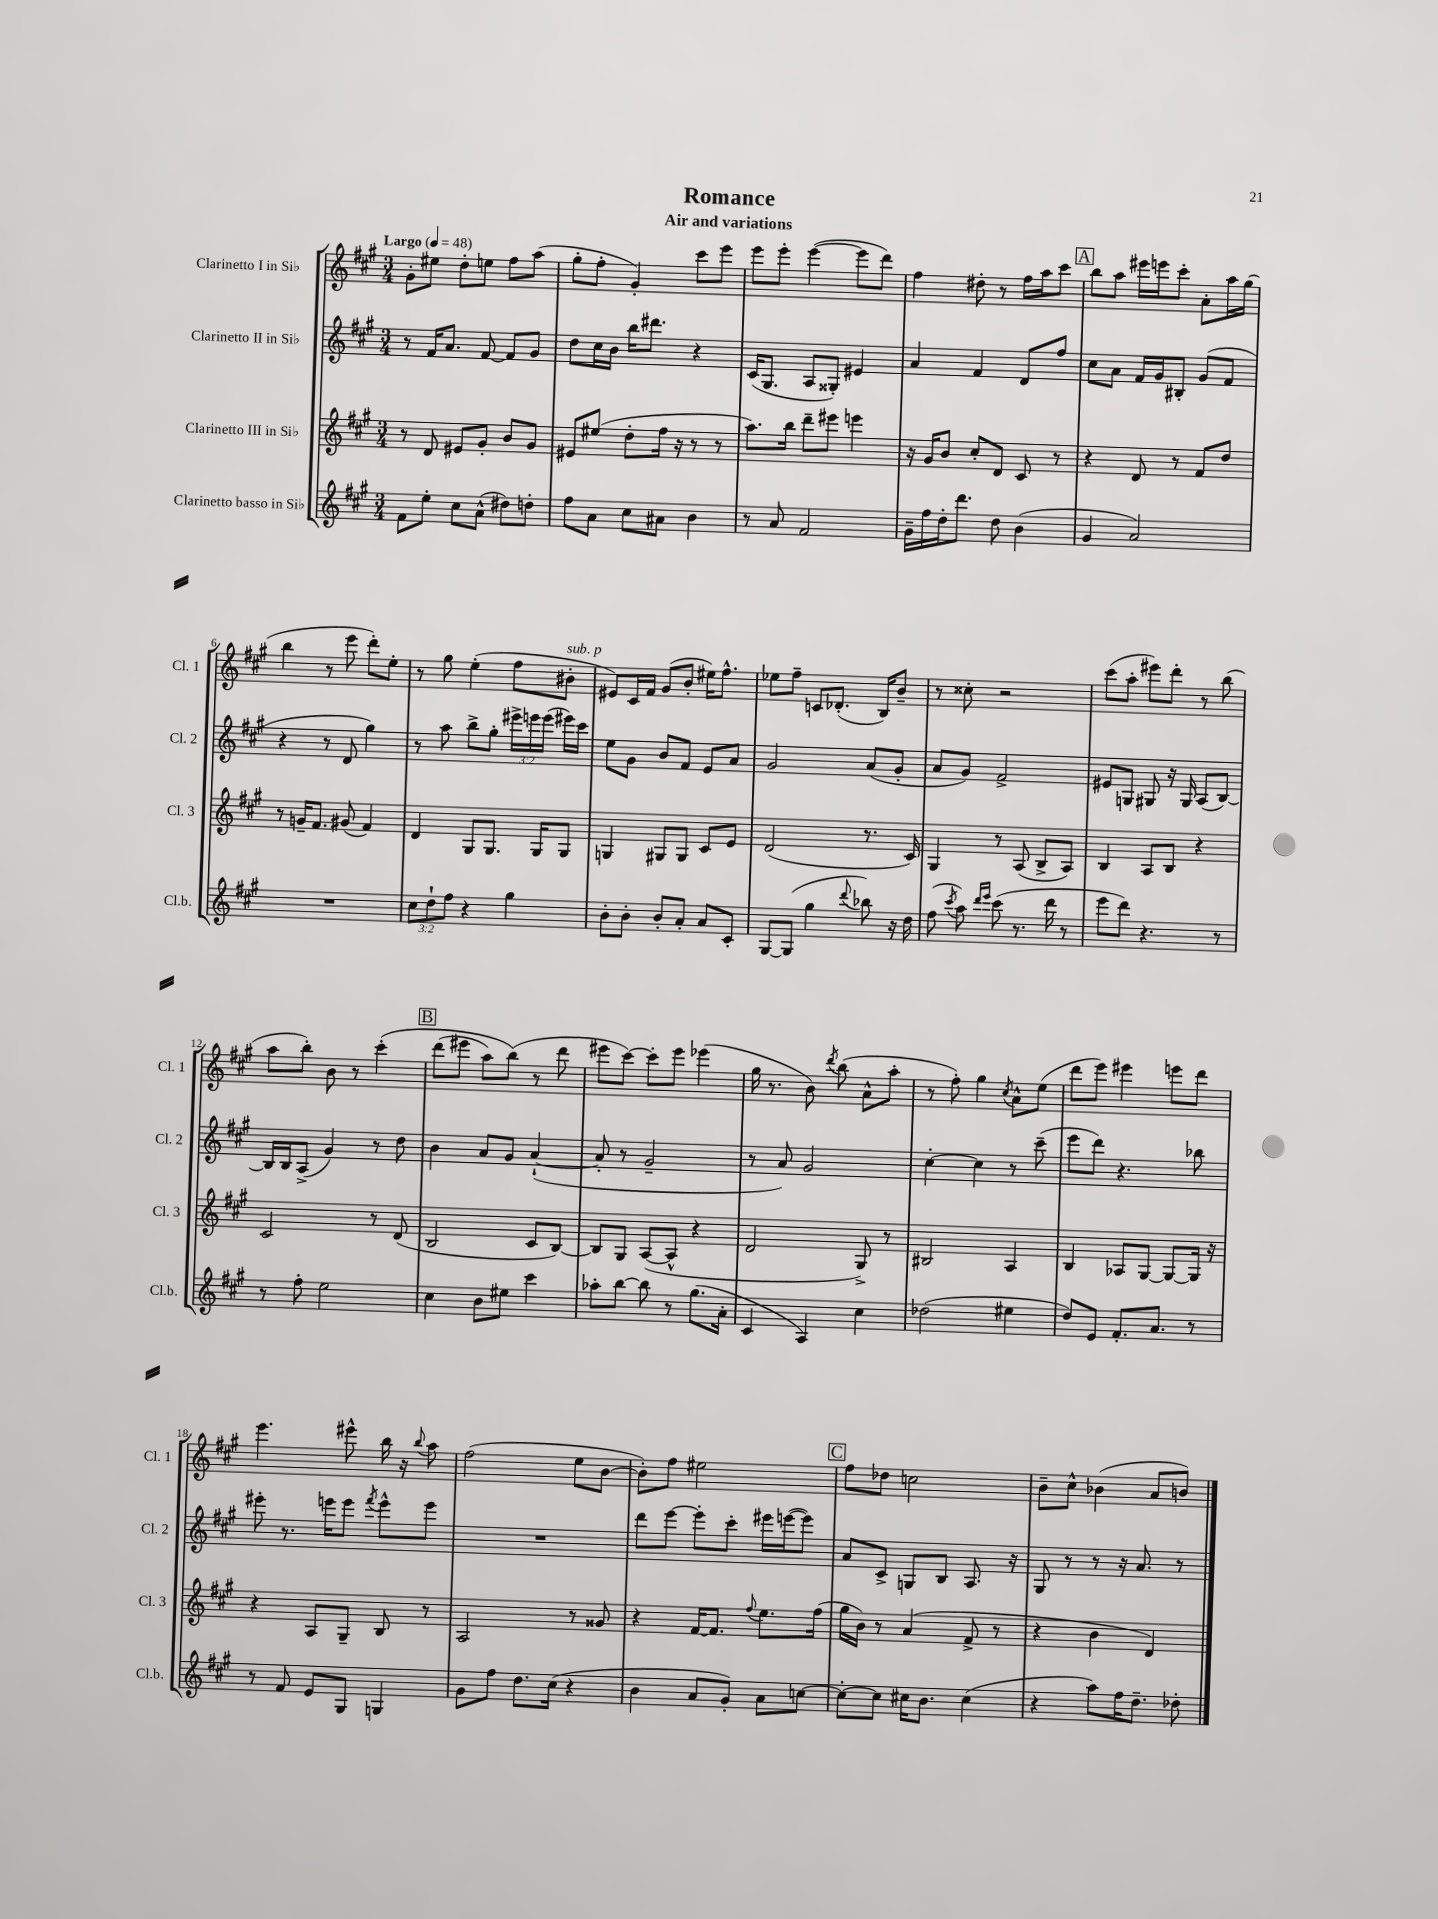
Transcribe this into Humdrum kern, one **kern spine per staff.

**kern	**kern	**kern	**kern
*staff4	*staff3	*staff2	*staff1
*clefG2	*clefG2	*clefG2	*clefG2
*k[f#c#g#]	*k[f#c#g#]	*k[f#c#g#]	*k[f#c#g#]
*M3/4	*M3/4	*M3/4	*M3/4
*MM48	*MM48	*MM48	*MM48
8f#	8r	8r	8g#'
8ee'	8d	16f#	8ee#
.	.	8.a	.
8cc#	8e#	.	8dd'
(8a^^	8g#'	[8f#	8ee
8dd#)	8b	8f#]	8ff#
8dd'	8g#	8g#	(8aa
=	=	=	=
8ff#	8e#	8dd	8gg#'
8a	(8ee#	16cc#	8ff#'
.	.	16b	.
8cc#	8dd'	16bb	4g#')
.	.	8.ddd#	.
8a#	16ff#	.	.
.	16r	.	.
4b	8r	4r	8ccc#
.	8r	.	8eee
=	=	=	=
8r	8.aa)	(16c#	8eee
.	.	8.G#	.
8a	.	.	8eee'
.	16bb	.	.
2f#	8ddd~	8A	([4eee
.	8eee#	8G##')	.
.	4eee	4e#	8eee]
.	.	.	8ddd)
=	=	=	=
16g#~	16r	4a	4ff#
16ff#	16g#	.	.
16dd'	8b	.	.
8.ddd	.	.	.
.	8cc#'	4f#	8dd#'
8dd	8d	.	8r
(4b	8c#	8d	16ff#
.	.	.	16aa
.	8r	8ff#	8ccc#
=	=	=	=
4g#	4r	8cc#	8bb
.	.	8a	8aa
2a)	8d	16f#	16eee#
.	.	16g#	16eee
.	8r	8B#'	8ccc#'
.	8f#	(8g#	8a'
.	8dd	8f#	16aa
.	.	.	(16gg#
=	=	=	=
2.r	8r	4r	4bb
.	16g~	.	.
.	8.f#	.	.
.	.	8r	8r
.	(8g#	8d	8eee
.	4f#)	4gg#)	8ddd')
.	.	.	8ee'
=	=	=	=
12cc#	4d	8r	8r
12dd`	.	.	.
.	.	8aa	8gg#
12ff#	.	.	.
4r	8G#	8bb^	(4ee'
.	8.G#	8gg#'	.
4gg#	.	24eee#^	8ff#
.	.	24eee	.
.	16G#	.	.
.	.	(24eee	.
.	8G#	16eee#)	8b#'
.	.	16ccc#	.
=	=	=	=
8b'	4G	8ee	8e#)
8b'	.	8g#	16c#
.	.	.	16f#
8b'	8G#	8b	(8g#
8a'	8G#	8f#	8b'
8a	8c#	8e	16ee#)
.	.	.	8.ff#^^
8c#'	8e	8a	.
=	=	=	=
[8G#	(2d	2g#	8ee-
(8G#]	.	.	8ff#~
4gg#	.	.	8c
.	.	.	(8.d-'
8qqddd	.	.	.
8bb-)	8.r	(8a	.
.	.	.	16B)
16r	.	8g#'	8b~
16dd	16c#)	.	.
=	=	=	=
(8ff#	4G#	8a	8r
8qccc#	.	.	.
8aa)	.	8g#)	8cc##'
16qqddd	.	.	.
16qqeee	.	.	.
(8ccc#	8r	2f#^	2r
8.r	(8A	.	.
.	8B^	.	.
16ddd	.	.	.
8r	8A)	.	.
=	=	=	=
8eee	4B	8e#	(8ccc#
8ddd)	.	8G	8aa'
4.r	8A	8G#	8eee#)
.	8B	16r	8ddd'
.	.	16G#	.
.	4r	(8A	8r
8r	.	[8B)	(8bb
=	=	=	=
8r	2c#	16B]	8aa
.	.	16B	.
8ff#'	.	(8A^	8bb')
2ee	.	4g#)	8b
.	.	.	8r
.	8r	8r	&(4ccc#'
.	(8d	8dd	.
=	=	=	=
4cc#	2B	4b	(8ddd
.	.	.	8eee#
8b	.	8a	8aa)
8ee#	.	8g#	(8bb&)
4ccc#	8c#	([4a`	8r
.	[8B)	.	8ddd
=	=	=	=
8aa-'	8B]	8a']	8eee#
[8bb	8G#	8r	[8ccc#)
8bb]	([8A	2g#~	8ccc#']
8r	8A^^]	.	8eee#
(8.gg#	4r	.	(4eee-
16a'	.	.	.
=	=	=	=
4c#	2d	8r	16gg#
.	.	.	8.r
.	.	8a)	.
4A)	.	2g#	8b)
.	.	.	8qddd
.	.	.	(8bb
4cc#	8G#^)	.	8a^^
.	8r	.	8aa'
=	=	=	=
(2dd-	2B#	[4cc#'	8r
.	.	.	8ff#')
.	.	4cc#]	4gg#
.	.	.	8qcc#
4ee#	4A	8r	8a^^
.	.	(8ccc#~	(8ee
=	=	=	=
8dd)	4B	8eee	8ddd
8e	.	8ddd)	8eee)
8.f#'	8A-	4.r	4eee#
.	[8G#	.	.
8.a	.	.	.
.	8G#_	.	8eee
8r	16G#]	8bb-	8ddd
.	16r	.	.
=	=	=	=
8r	4r	8eee#'	4.eee
8f#	.	8.r	.
8e	8A	.	.
.	.	16eee	.
8G#	8G#~	8eee	8eee#^^
.	.	8qfff#	.
4G	8B	8eee^^	16bb
.	.	.	16r
.	.	.	8qqbb
.	8r	8eee	8aa
=	=	=	=
8g#	2A	2.r	(2ff#
8ff#	.	.	.
8.dd	.	.	.
(16cc#	.	.	.
4r	8r	.	8ee
.	8g##	.	[8b
=	=	=	=
4b	4r	8ddd	8b'])
.	.	[8eee	8ff#
8a	[16f#	8eee']	2ee#
.	8.f#]	.	.
8g#')	.	8ccc#'	.
.	8qqff#	.	.
8a	8.ee	16eee#	.
.	.	([16eee	.
[8cc	.	8eee])	.
.	(16ff#	.	.
=	=	=	=
8cc'_	16gg#	8a	8ff#
.	16b)	.	.
8cc]	8r	8c#^	8dd-
16cc#	(4a	8G	2cc
8.b	.	.	.
.	.	8B	.
(4cc#	8f#^	8.A	.
.	8r	.	.
.	.	16r	.
=	=	=	=
4r	4r	8G#	8b~
.	.	8r	8cc#^^
8aa)	4b	8r	(4b-
16ff#	.	16r	.
8.dd~	.	8.a	.
.	4d)	.	8a
8dd-'	.	8r	8b)
==	==	==	==
*-	*-	*-	*-
